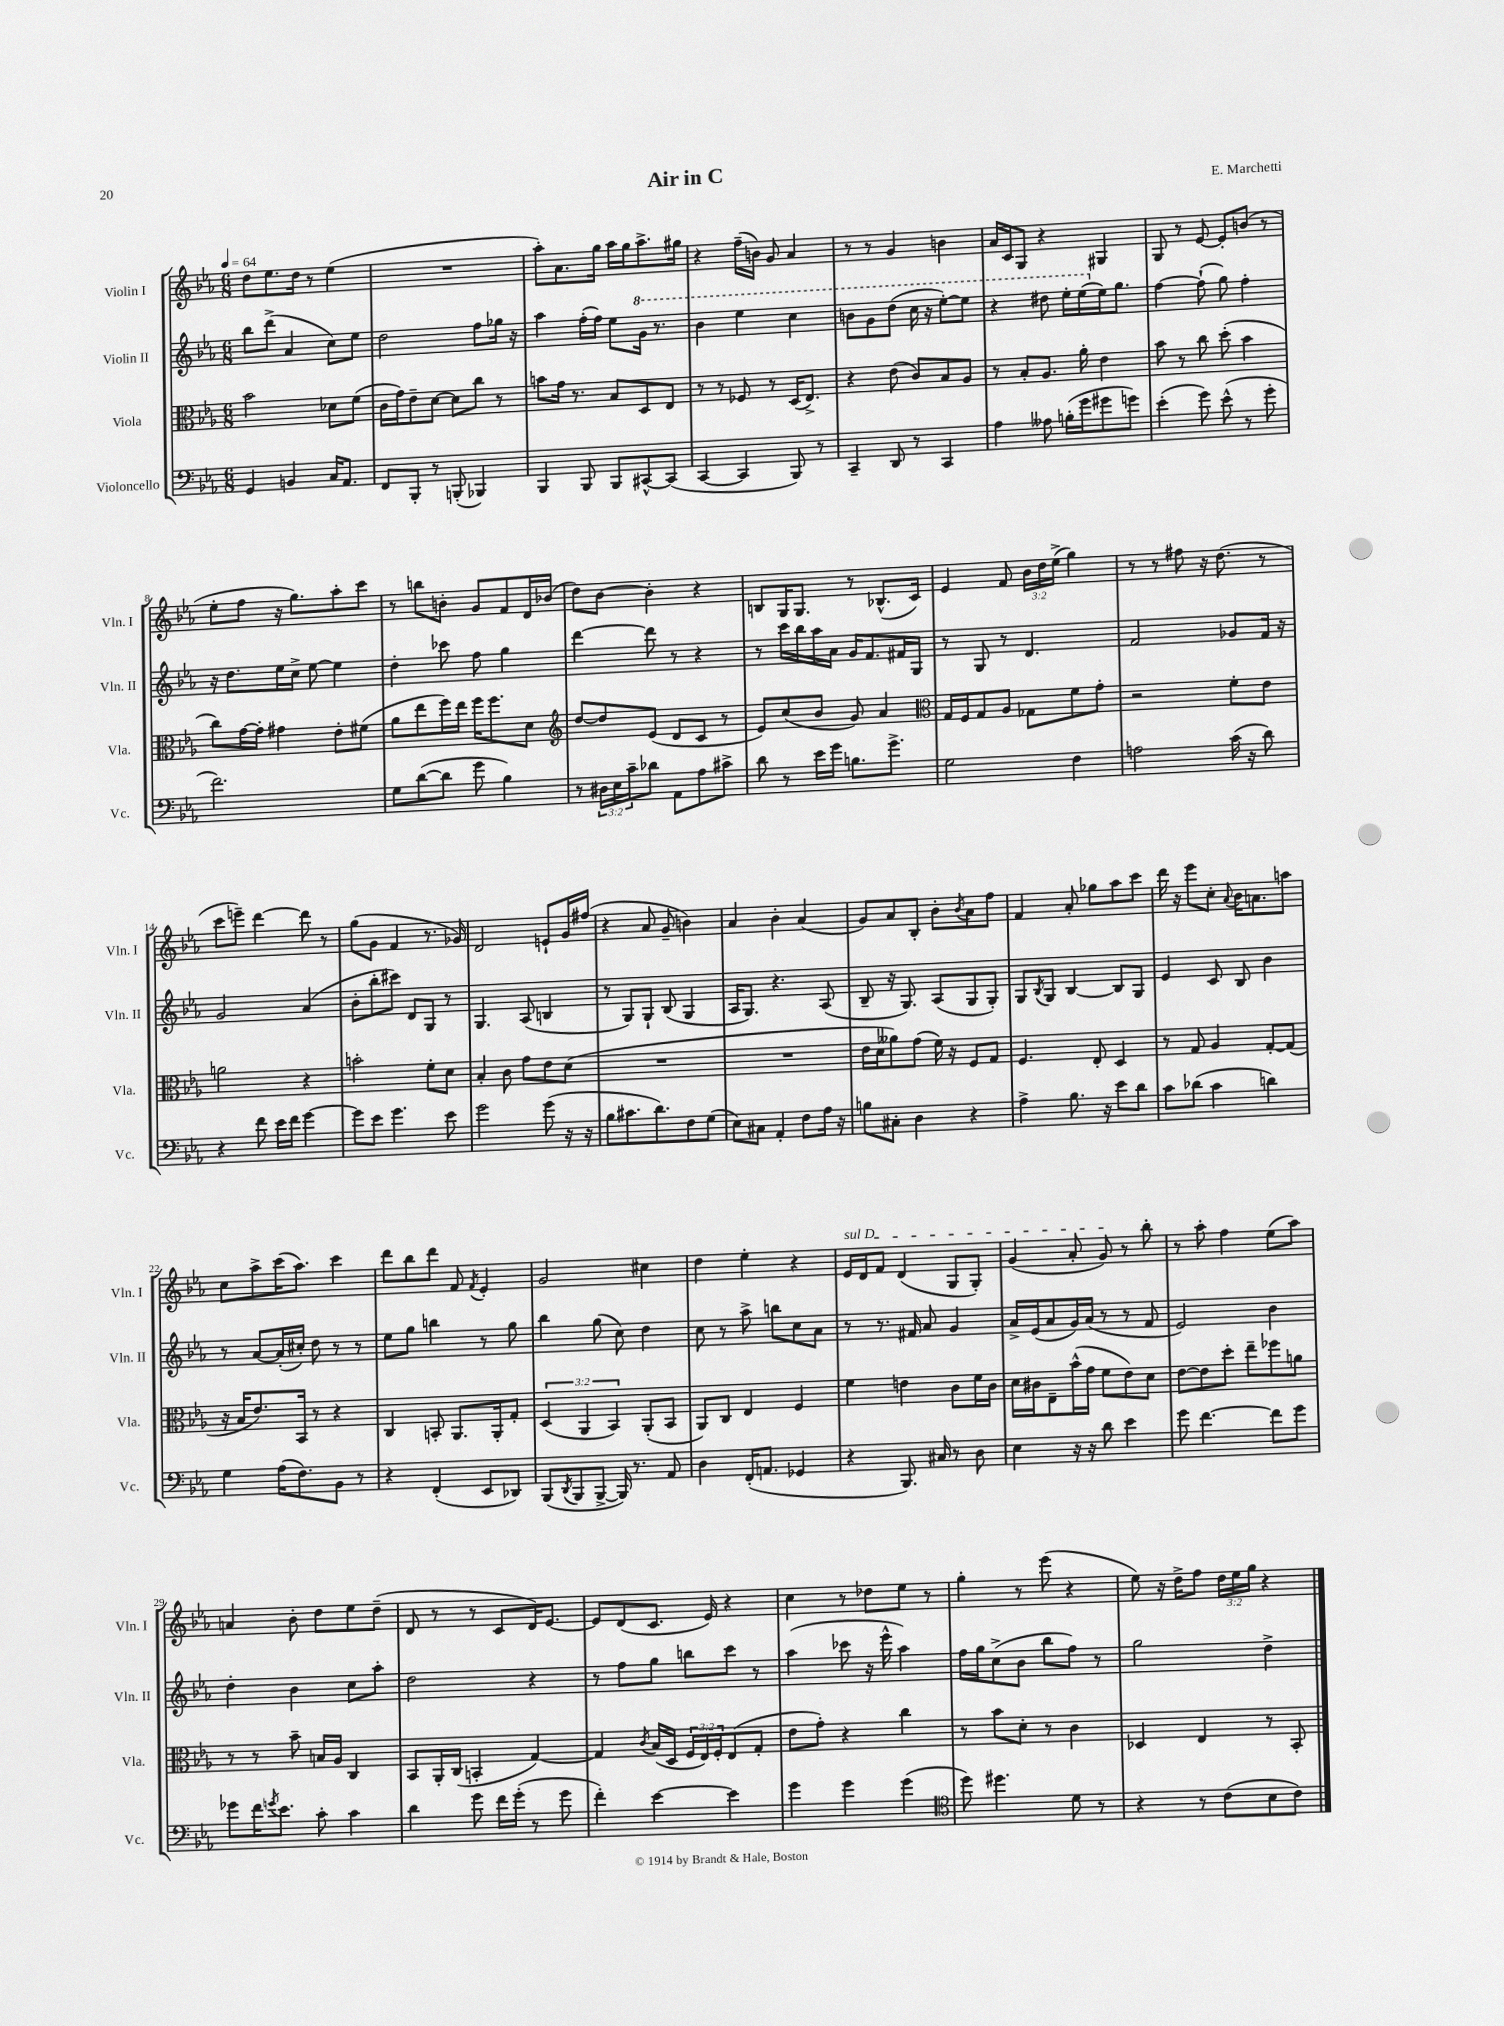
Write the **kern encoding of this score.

**kern	**kern	**kern	**kern
*staff4	*staff3	*staff2	*staff1
*clefF4	*clefC3	*clefG2	*clefG2
*k[b-e-a-]	*k[b-e-a-]	*k[b-e-a-]	*k[b-e-a-]
*M6/8	*M6/8	*M6/8	*M6/8
*MM64	*MM64	*MM64	*MM64
4GG	2b-	8bb-	8dd
.	.	(8ddd^	8.ee-
4BB	.	4a-	.
.	.	.	16dd
.	.	.	8r
16C	8d-	8cc)	(4ee-
8.AA-	.	.	.
.	(8f	8ee-	.
=	=	=	=
8FF	16c	2dd	2.r
.	16g)	.	.
8BBB-'	8e-~	.	.
8r	[8d	.	.
(8BBB'	8d]	.	.
4BBB-)	8cc	8ff	.
.	8r	16gg-	.
.	.	16r	.
=	=	=	=
4BBB-	8b	4aa-	8aa-')
.	16g	.	8.a-
.	8.r	.	.
8BBB-	.	(16ff'	.
.	.	16ff)	16gg
8BBB-	8B-	8ee-	16aa-
.	.	.	16gg
[8CC#^^	8D	16gg	8.aa-^
.	.	8.r	.
(8CC#]	8E-	.	.
.	.	.	16gg#
=	=	=	=
[4CC	8r	4bb-	4r
.	8r	.	.
4CC]	8F-	4eee-	(16ff~
.	.	.	16b)
.	8r	.	8g
8BBB-)	(16D	4ccc	4a-
.	8.E-^)	.	.
8r	.	.	.
=	=	=	=
4CC~	4r	8bb	8r
.	.	8gg	8r
8DD	(8e-	(8ddd	4g
8r	8c)	16ccc	.
.	.	16r	.
4CC	8B-	[8eee-')	4b
.	8A-	8eee-]	.
=	=	=	=
4A-	8r	4r	16a-
.	.	.	16c
.	8B-'	.	8G
8A--	8.A-	8ddd#	4r
(16B'	.	16eee-'	.
16g	16a-'	(16eee-	.
8g#	4e-	16ee-)	4G#
.	.	8.gg	.
8g)	.	.	.
=	=	=	=
(4e-'	8b-	[4ff	8G
.	8r	.	8r
8g)	8cc	(8ff`]	[8e-
(8e-^^	(8dd'	8gg)	8e-']
8r	4b-	4ff'	(8b
8g'	.	.	8r
=	=	=	=
2.f)	8cc)	16r	8ee-'
.	.	8.dd	.
.	[16g	.	8ff
.	16g']	.	.
.	4g#	16ee-	16r
.	.	16cc^	8.gg)
.	.	[8ee-	.
.	8e-'	4ee-]	8aa-'
.	(8f#	.	8ccc
=	=	=	=
8G	8a-	4dd'	8r
([8d	8ee-	.	8bb
8d]	16ff)	8ccc-	8b'
.	16ee-	.	.
8g	16ff	8ff	8g
.	8.ff	.	.
4B-)	.	4gg	8f
.	8d	.	16d
.	.	.	(16b-
=	=	=	=
*	*clefG2	*	*
8r	[8dd	[4ddd	8dd)
24D#	8dd]	.	[8b-
24E-	.	.	.
24c~	.	.	.
8d-	(8e-	8ddd]	4b-']
8AA-	8d	8r	.
8A-	8c	4r	4r
8c#^	8r	.	.
=	=	=	=
8d	8e-)	8r	8B
8r	(8cc	16ccc	16G
.	.	16bb-	8.G
16e-	8b-	16aa-	.
16g	.	16a-	.
8.B	8g)	16g	8r
.	.	8.f	.
.	4a-	.	(8.B-^^
8.g^	.	.	.
.	.	16f#	.
.	.	16G	16c)
=	=	=	=
*	*clefC3	*	*
2G	16G	8r	4e-
.	16F	.	.
.	8G	8G	.
.	8A-	8r	8f
.	8G-	4.d	24b-
.	.	.	24dd
.	.	.	(24ee-^
4F	8f	.	4gg)
.	8g'	.	.
=	=	=	=
2A	2r	2f	8r
.	.	.	8r
.	.	.	8ff#
.	.	.	16r
.	.	.	(8.dd
(16c	8f'	8g-	.
16r	.	.	.
8d)	8e-	16f	8r
.	.	16r	.
=	=	=	=
4r	2a	2g	8ccc
.	.	.	8eee~)
8f	.	.	[4ddd
16e-	.	.	.
16f	.	.	.
[4g	4r	(4a-	8ddd]
.	.	.	8r
=	=	=	=
8g]	2b'	8b-'	(8gg
8e-	.	8bb-'	8g
4.g	.	8ccc#)	4f
.	.	8d	.
.	8f'	8G	8.r
8e-	8d	8r	.
.	.	.	16g-)
=	=	=	=
2g	4B-'	4.G	2d
.	8c	.	.
.	8g	(8A-	.
(8g	8e-	4B	8e`
16r	(8d	.	16g
16r	.	.	(16ff#
=	=	=	=
8B-	2.r	8r	4r
8.c#	.	8G)	.
.	.	8G`	8a-
8.d)	.	.	.
.	.	(8B-	8g~
8F	.	4G	4b)
(8G	.	.	.
=	=	=	=
8E-)	2.r	16A-	4a-
.	.	8.G)	.
8C#	.	.	.
4AA-'	.	4.r	4b-'
8F	.	.	(4a-
16A-	.	(8A-	.
16r	.	.	.
=	=	=	=
8B	16e-	8B-~	8g)
.	16d	.	.
8C#'	8a--)	16r	8a-
.	.	8.G)	.
4D	(8g	.	8B-'
.	16f)	(8A-	8b-'
.	16r	.	.
.	.	.	8qb-
4r	8F	8G	8a-
.	8G	8G')	8ff
=	=	=	=
4A-^	4.F	8G	4f
.	.	8qB-	.
.	.	8G	.
8.B-	.	[4B-	8a-'
.	8E-'	.	8gg-
16r	.	.	.
8e-	4D	8B-]	8aa-
8d	.	8G	8ccc
=	=	=	=
8c	8r	4e-	16ddd
.	.	.	16r
(8d-	8G	.	8eee-
4c	4A-	8c	8cc'
.	.	.	8qqa-
.	.	8B-	16b-
.	.	.	8.a
4d)	[8G'	4b-	.
.	(8G]	.	8aa
=	=	=	=
4G	16r	8r	8cc
.	16B-	.	.
.	8.e-)	[8a-	8aa-^
(16A-	.	(16a-']	(16ccc
8.F)	16BB-	16cc#')	8.aa-)
.	8r	8dd	.
8BB-	4r	8r	4ccc
8r	.	8r	.
=	=	=	=
4r	4C	8ee-	8ddd
.	.	8gg	8bb-
(4FF'	8BB'	4bb	8ddd
.	8.AA-	.	8f
.	.	.	8qf
8EE-	.	8r	4e-'
.	16AA-'	.	.
8DD-)	8G'	8gg	.
=	=	=	=
(8BBB-	(6D	4bb-	2g
8qDD	.	.	.
8BBB-	.	.	.
.	6AA-	.	.
[8BBB-^	.	(8gg	.
.	6BB-)	.	.
16BBB-])	.	8cc)	.
8.r	.	.	.
.	(8AA-'	4dd	4cc#
8AA-	8BB-	.	.
=	=	=	=
4D	8AA-)	8cc	4dd
.	8C	8r	.
(16FF'	4E-	8aa-^	4ee-'
8.AA	.	.	.
.	.	8bb	.
4GG-	4F	8cc	4r
.	.	8a-	.
=	=	=	=
4r	4f	8r	16e-
.	.	.	16d
.	.	8.r	8f
8.BBB-)	4e	.	(4d
.	.	16f#	.
.	.	8a-	.
16C#	.	.	.
8r	8c	4g	8G
8D	16f	.	8G')
.	16c	.	.
=	=	=	=
4E-	16d	16a-^	(4g
.	16c#	(16e-	.
.	8E-~	8a-	.
16r	(16b-^^	16g)	8a-'
16r	16g	(16a-	.
8d	8f	8r	8g)
4e-	8e-)	8r	8r
.	8d	8f	8bb-'
=	=	=	=
8g	[8e-	2e-)	8r
[4.f	8e-]	.	8aa-'
.	8dd'	.	4ff
.	8ee-~	.	.
8f]	8ff-	4b-	(8ee-
8g	8a	.	8aa-)
=	=	=	=
8g-	8r	4dd'	4a
16f	8r	.	.
8qg	.	.	.
8.e-	.	.	.
.	8b-~	4b-	8b-'
8c'	16B	.	8dd
.	16A-	.	.
4c	4C	8cc	8ee-
.	.	8aa-'	(8dd~
=	=	=	=
4d	8BB-	2dd	8d
.	16AA-'	.	8r
.	(16C	.	.
8g	4BB'	.	8r
16f	.	.	8c
(16g'	.	.	.
8r	[4G)	4r	16d)
.	.	.	[8.e-
8g	.	.	.
=	=	=	=
4f')	4G]	8r	8e-]
.	.	8ff	(8d
.	8qc	.	.
[4e-	(16B-	8gg	8.c
.	16D	.	.
.	24F	8bb	.
.	24E-)	.	.
.	.	.	16e-)
.	24F'	.	.
4e-]	(8E-	8ccc	4r
.	8G'	8r	.
=	=	=	=
4g	8e-	(4aa-	4cc
.	8g')	.	.
4g	4r	8ccc-	8r
.	.	16r	8dd-
.	.	16eee-^^	.
(4g	4cc	4aa-)	8ee-
.	.	.	8r
=	=	=	=
*clefC4	*	*	*
8dd)	8r	16ff	4gg'
.	.	16gg	.
4.dd#	8b-	(8cc^	.
.	8d'	8b-	8r
.	8r	8bb-	(8eee-
8d	4c	8ff)	4r
8r	.	8r	.
=	=	=	=
4r	4D-	2gg	8ee-)
.	.	.	16r
.	.	.	16dd^
8r	4E-	.	8ff
(8c	.	.	24dd
.	.	.	24ee-
.	.	.	24gg
8B-	8r	4dd^	4r
8c)	8BB-'	.	.
==	==	==	==
*-	*-	*-	*-
